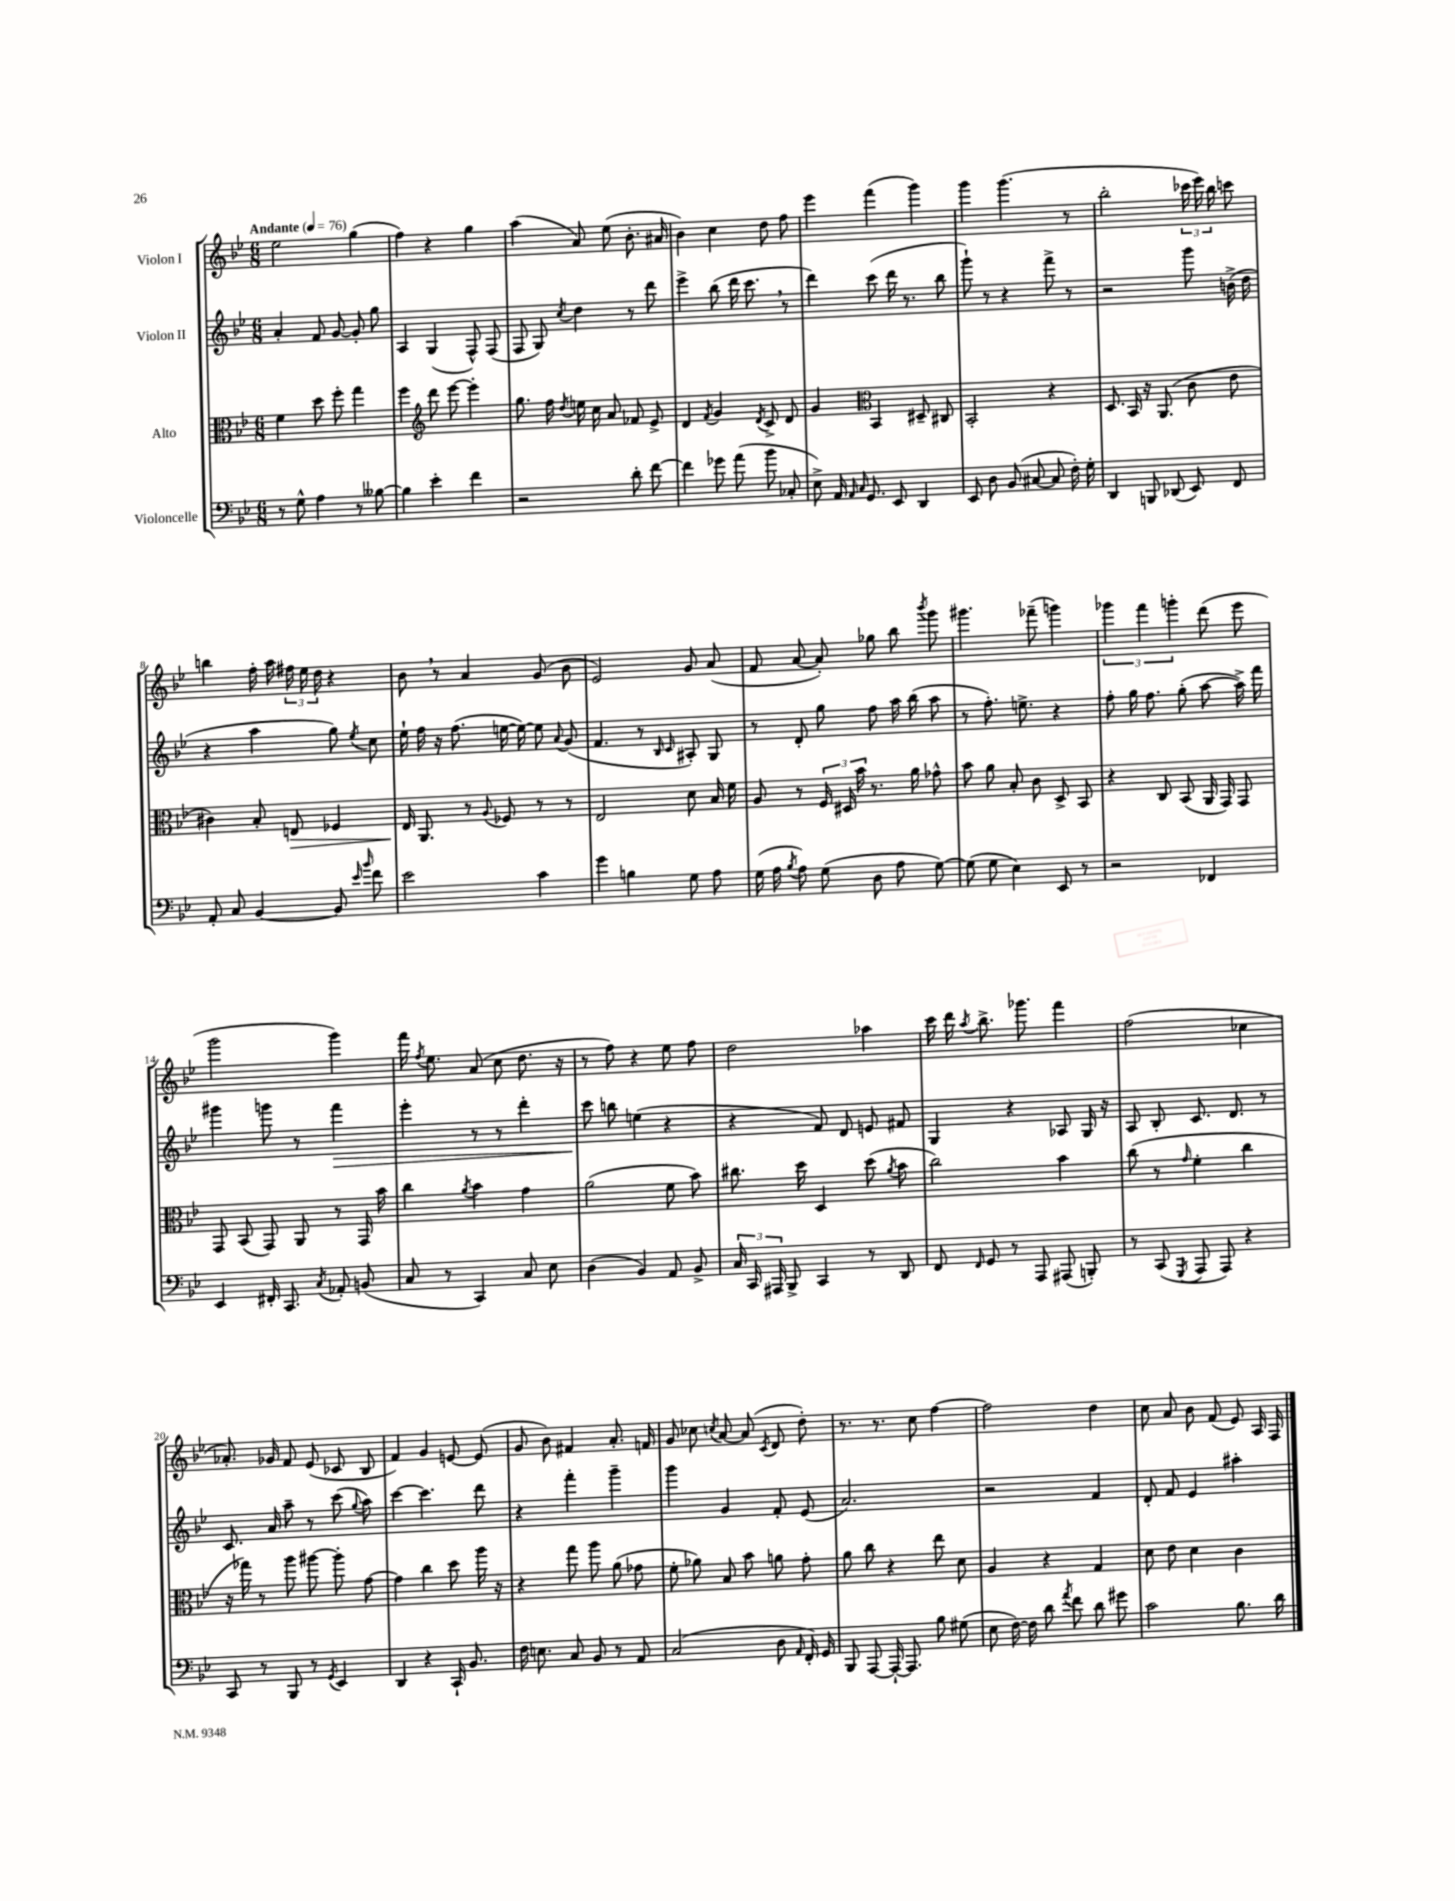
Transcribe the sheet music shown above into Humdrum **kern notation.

**kern	**kern	**kern	**kern
*staff4	*staff3	*staff2	*staff1
*clefF4	*clefC3	*clefG2	*clefG2
*k[b-e-]	*k[b-e-]	*k[b-e-]	*k[b-e-]
*M6/8	*M6/8	*M6/8	*M6/8
*MM76	*MM76	*MM76	*MM76
8r	4f	4a'	2ee-
8G^^	.	.	.
4A	8dd	8f	.
.	8ff'	[8g	.
8r	4gg	8g']	(4gg
[8B--	.	8gg	.
=	=	=	=
4B--]	4ff	4A	4ff)
*	*clefG2	*	*
4e-'	8ddd	(4G	4r
.	[8eee-	.	.
4f	4eee-']	8F^^)	4gg
.	.	(8F	.
=	=	=	=
2r	8.gg	8F	(4aa
.	.	8G)	.
.	16ff	.	.
.	8qdd	8qcc	.
.	16ee	4dd	8a)
.	16cc	.	.
.	8a	.	(8ee-
8d'	8f-	8r	8.b-'
[8f	8e-^	8ddd	.
.	.	.	16a#
=	=	=	=
4f]	4d	4eee-^	4b-)
.	8qf	.	.
8g-	4g	(8bb-	4cc
(8a	.	16ddd	.
.	.	8.ccc	.
.	8qd	.	.
8b-	8c^	.	8dd
8C-'	8d	8r	8ff
=	=	=	=
8E-^)	4g	4ddd)	4eee-
16AA	.	.	.
16qqAA	.	.	.
16qqC	.	.	.
8.GG	.	.	.
*	*clefC3	*	*
.	4BB-	(8ccc	(4fff
8EE-	.	16ddd	.
.	.	8.r	.
4DD	8D#~	.	4ggg)
.	8C#	8bb-	.
=	=	=	=
8EE-	2BB-'	8ggg`)	4ggg
8D	.	8r	.
(8BB-	.	4r	(4.ggg
[8C#	.	.	.
8C#]	4r	8fff^	.
16F')	.	8r	8r
16G'	.	.	.
=	=	=	=
4DD	8.D	2r	2bb-'
.	16BB-	.	.
8BBB	16r	.	.
.	(8.AA	.	.
(8DD-	.	.	.
8EE-)	8c	8ggg	24ccc-
.	.	.	24eee-)
.	.	.	24bb-
8FF	8e-	(16b^	8ccc
.	.	16dd	.
=	=	=	=
8AA'	4c#)	4r	4bb
8C	.	.	.
[4BB-	8B-'	4aa	16ff'
.	.	.	16aa
.	8E	.	24ff#
.	.	.	24ee-
.	.	.	24dd
8BB-]	4F-	8gg)	4r
16qqe-	.	.	.
16qqb-	.	8qee-	.
8f	.	8cc	.
=	=	=	=
2e-	16E-	16ee-`	8b-
.	8.AA	16ff	.
.	.	16r	8r
.	.	(8.ff	.
.	8r	.	4a
.	8qqA	.	.
.	8F-	[16ee	.
.	.	16ee_)	.
4c	8r	8ee]	(8g
.	.	8qqa	.
.	8r	(8g	8b-
=	=	=	=
4g	2E-	4.f	2e-)
4B	.	.	.
.	.	8r	.
.	.	16qqB-	.
.	.	16qqc	.
8G	8d	8A#')	8g
8A	16B-	8G	(8a
.	16f	.	.
=	=	=	=
(16G	8A	8r	8f
16A	.	.	.
8qB-	.	.	.
8A)	8r	8d'	[8a
(8G	24F	8gg	8a'])
.	24D#	.	.
.	24b-	.	.
8D	8.r	8ff	8gg-
8A	.	16aa	8bb-
.	16a	(16bb-	.
.	.	.	8qbbb-
[8G)	8g-^^	8aa	8ggg
=	=	=	=
(8G]	8b-	8r	4.ggg#
8G	8a	8.ff')	.
4E-)	8B-'	.	.
.	.	8.ee^	.
.	8c	.	(8fff-~
8EE-	8D^	4r	4ggg)
8r	8BB-	.	.
=	=	=	=
2r	4r	8ff'	6ggg-
.	.	16gg	.
.	.	.	6fff
.	.	8.ff	.
.	8C	.	.
.	.	.	6ggg'
.	(8BB-	(8gg'	.
4FF-	16AA	[8aa	(8ddd
.	16GG)	.	.
.	8GG	16aa^])	8eee-
.	.	16fff	.
=	=	=	=
4EE-	8GG	4ggg#	2ggg
.	(8BB-	.	.
16FF#'	8GG)	8ggg	.
8.CC	.	.	.
.	8AA	8r	.
8qC	.	.	.
8AA-'	8r	4fff	4ggg)
(8BB	16GG	.	.
.	16b-	.	.
=	=	=	=
8C	4cc	4eee-'	16fff
.	.	.	8qff
.	.	.	8.ee-
8r	.	.	.
.	8qa	.	.
4CC)	4b-	8r	(8a
.	.	8r	8cc
8C	4g	4ddd'	8.dd
8E-	.	.	.
.	.	.	16r
=	=	=	=
(4D	(2a	8ccc	8r
.	.	8bb	8ff)
4BB-)	.	(4ee	4r
8AA	8f	4r	8ee-
8BB-^	8b-)	.	8ff
=	=	=	=
24C	8.cc#	4r	2dd
24CC	.	.	.
24AAA#	.	.	.
8BBB-^	.	.	.
.	16dd	.	.
4CC	4D	8f)	.
.	.	8d	.
8r	(8dd	8e	4aa-
.	8qa	.	.
8DD	8b-	8f#	.
=	=	=	=
8FF	2cc)	4G	16ccc
.	.	.	16ddd
16qqFF	.	.	8qaa
8GG	.	.	8.bb-^
8r	.	4r	.
.	.	.	8.ggg-
8AAA	.	.	.
(8AAA#	4b-	8A-	4fff
8BBB')	.	16G	.
.	.	16r	.
=	=	=	=
8r	(8cc	8A	(2ff
(8CC	8r	8B-'	.
8qGGG	16qqg	.	.
8AAA	4f'	8.c	.
8AAA)	.	.	.
.	.	8.d	.
4r	4cc	.	4cc-
.	.	8r	.
=	=	=	=
8CC	16r	8.c	8.a-')
.	16gg-)	.	.
8r	8r	.	.
.	.	16a	16g-
8BBB-	8aa	8aa~	8f
8r	[8aa#	8r	(8e-
8qGG	.	.	.
4EE-	8aa#']	(8ccc	8c-
.	.	8qqgg	.
.	[8g	8aa)	8B-
=	=	=	=
4DD	4g]	[4ccc	4f)
4r	4cc	4.ccc]	4g
16CC`	8dd	.	[8e
8.BB-	.	.	.
.	16aa	8ddd	(8e]
.	16r	.	.
=	=	=	=
16F	4r	4r	8g
8.E	.	.	.
.	.	.	8b-)
8C	8gg	4fff'	4f#
8BB-	8aa	.	.
8r	(8a	4ggg~	8.a'
8AA	8g-	.	.
.	.	.	16f
=	=	=	=
(2C	8f'	4ggg	8g
.	8a-)	.	8cc-
.	.	.	8qcc
.	8B-	4g	[8a
.	8b-	.	(8a]
.	.	.	8qc
8D	8a	8f'	8d
16qqAA	.	.	.
16FF')	8g'	(8e-	8dd')
16GG	.	.	.
=	=	=	=
8BBB-	8a	2.a)	8.r
[8AAA	8cc	.	.
.	.	.	8.r
16AAA`_	4r	.	.
8.AAA]	.	.	.
.	.	.	8cc
8B-	8ee-	.	[4ff
(8G#	8d	.	.
=	=	=	=
8E-	4A	2r	2ff]
[16F)	.	.	.
16F]	.	.	.
8d	4r	.	.
8qa	.	.	.
8f	.	.	.
8d	4G	4f	4dd
8g#	.	.	.
=	=	=	=
2c	8d	8d'	8cc
.	8e-	8f	8a
.	4d	4e-	8b-
.	.	.	(8f
8.B-	4c	4aa#'	8e-)
.	.	.	16A
16d	.	.	16F
==	==	==	==
*-	*-	*-	*-
